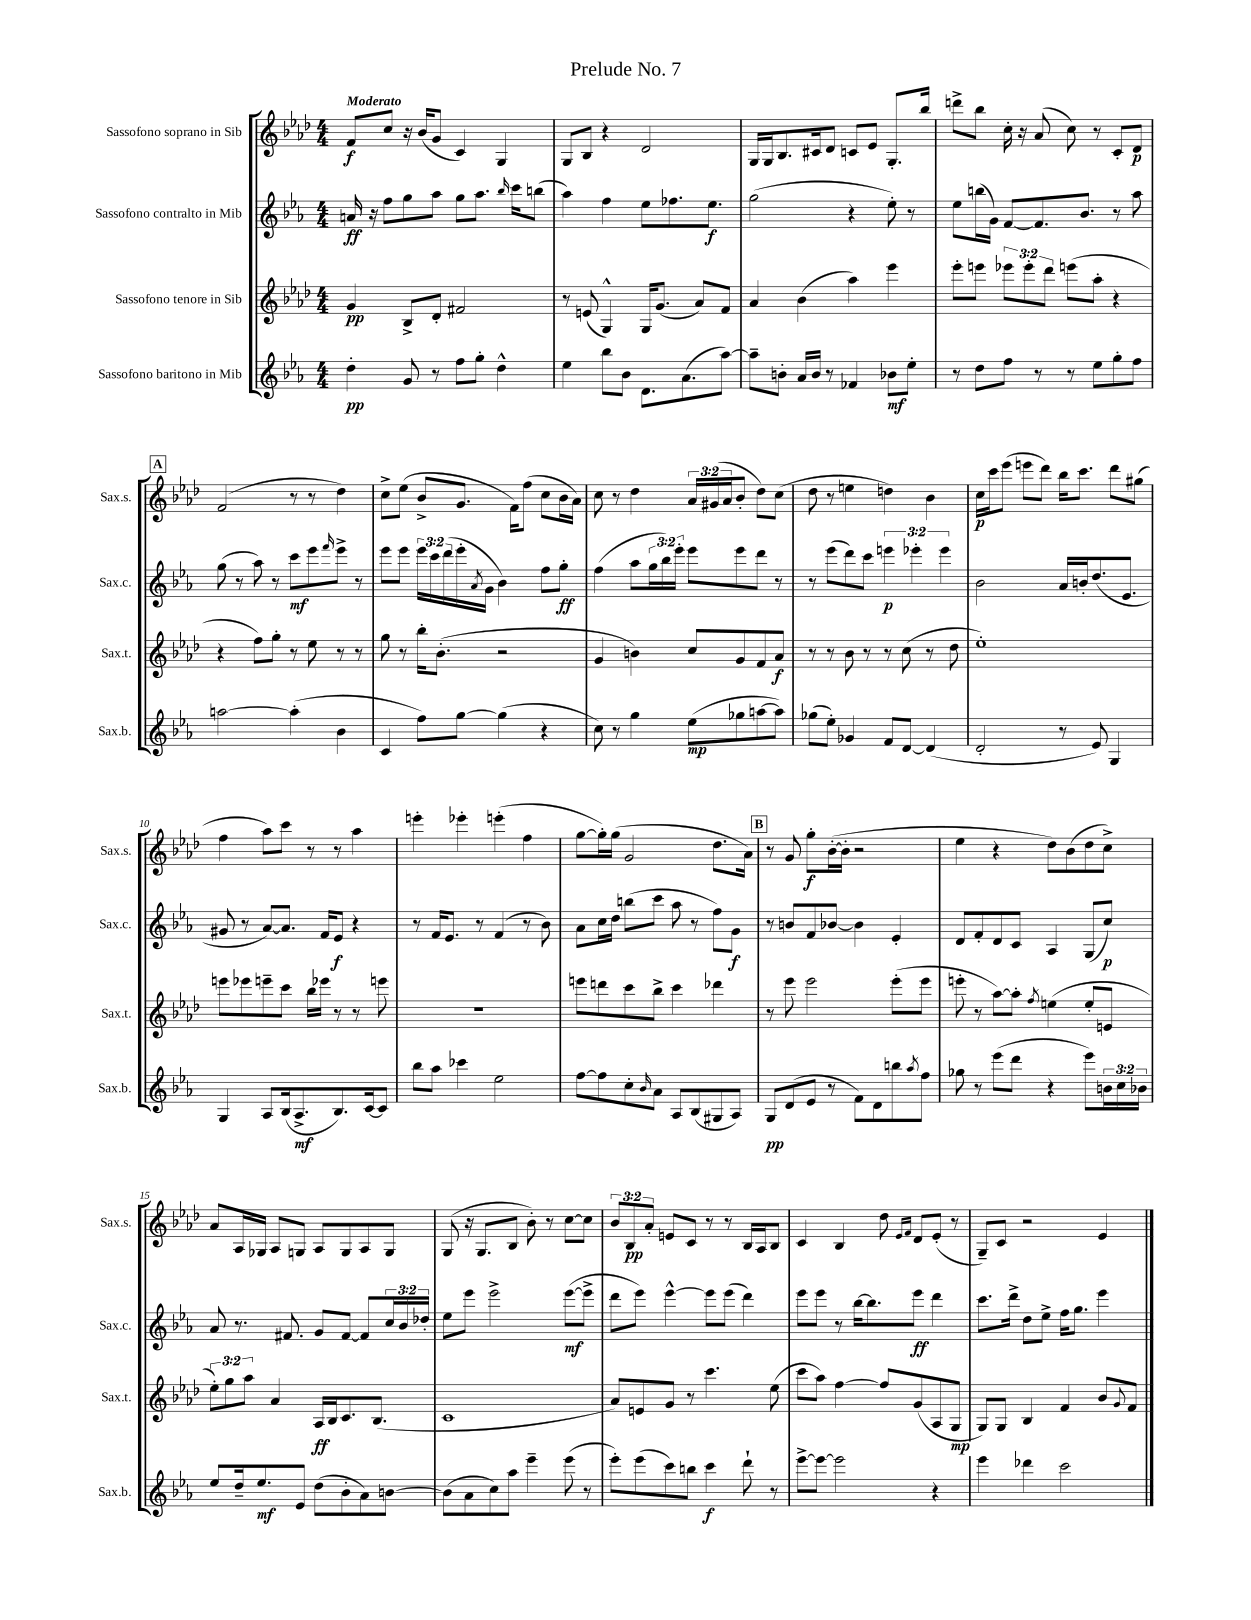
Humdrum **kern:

**kern	**kern	**kern	**kern
*staff4	*staff3	*staff2	*staff1
*clefG2	*clefG2	*clefG2	*clefG2
*k[b-e-a-]	*k[b-e-a-d-]	*k[b-e-a-]	*k[b-e-a-d-]
*M4/4	*M4/4	*M4/4	*M4/4
4dd'	4g	16a	8f
.	.	16r	.
.	.	8ff	8cc
8g	8B-^	8gg	16r
.	.	.	(16b-
8r	8d-'	8aa-	8g
8ff	2f#	8gg	4c)
8gg'	.	8.aa-	.
4dd^^	.	.	4G
.	.	16qqbb-	.
.	.	16ccc	.
.	.	(8bb	.
=	=	=	=
4ee-	8r	4aa-)	8G
.	(8e	.	8B-
8bb-	4G^^)	4ff	4r
8b-	.	.	.
8.d	16G	8ee-	2d-
.	(8.g	.	.
.	.	8.ff-	.
(8.a-	.	.	.
.	8a-)	.	.
.	.	8.ee-	.
[8aa-)	8f	.	.
=	=	=	=
8aa-~]	4a-	(2gg	16G
.	.	.	16G
8b'	.	.	8.B-
16a-	(4b-	.	.
16b	.	.	16c#
8r	.	.	8d-
4f-	4aa-)	4r	8c
.	.	.	8e-
8b-	4eee-	8ee-')	8.G'
8ee-'	.	8r	.
.	.	.	16bb-
=	=	=	=
8r	8eee-'	8ee-	8ddd^
8dd	8eee	(16bb	8bb-
.	.	16g)	.
8ff	12eee-	[8f	16cc'
.	.	.	16r
.	12eee-'	.	.
8r	.	8.f]	(8a-
.	12ddd-	.	.
8r	(8eee	.	8cc)
.	.	8.b-	.
8ee-	8aa-'	.	8r
8gg'	4r	8r	8c'
8ff	.	8aa-	8d-
=	=	=	=
[2aa	4r	(8gg	(2f
.	.	8r	.
.	8ff)	8aa-)	.
.	8gg'	8r	.
(4aa']	8r	8ccc	8r
.	8ee-	8eee-	8r
.	.	16qqfff	.
4b-	8r	8eee-^	4dd-)
.	8r	8r	.
=	=	=	=
4c	8gg	8eee-	8cc^
.	8r	8eee-	(8ee-
8ff)	16bb-'	24eee-	8b-^
.	.	24ccc	.
.	(8.b-'	.	.
.	.	(24ddd	.
[8gg	.	16eee-'	8.g
.	.	8qa-	.
.	.	16g	.
(4gg]	2r	4b-)	.
.	.	.	16f)
.	.	.	(8ff
4r	.	8ff	8cc
.	.	8gg'	16b-
.	.	.	16a-)
=	=	=	=
8cc)	4g	(4ff	8cc
8r	.	.	8r
4gg	4b)	8aa-	4dd-
.	.	24gg	.
.	.	24bb-)	.
.	.	24eee-'	.
(8ee-	8cc	8eee-	24a-
.	.	.	(24g#
.	.	.	24a-
8gg-	8g	8eee-	8b-'
[8aa	8f	8ddd	8dd-)
8aa])	8a-	8r	(8cc
=	=	=	=
(8gg-	8r	8r	8dd-
8ee-')	8r	(8eee-	8r
4g-	8b-	8ddd)	4ee
.	8r	8ccc	.
8f	8r	6eee	4dd)
[8d	(8cc	.	.
.	.	6eee-'	.
(4d]	8r	.	4b-
.	.	6eee-	.
.	8dd-	.	.
=	=	=	=
2d'	1ee-')	2b-	16cc
.	.	.	16ccc
.	.	.	(8eee-
.	.	.	8eee
.	.	.	8ddd-)
8r	.	16a-	16bb-
.	.	16b'	8.ccc
8e-)	.	(8.dd	.
4G	.	.	8ddd-
.	.	8.e-	.
.	.	.	(8gg#
=	=	=	=
4G	8eee	8g#	4ff
.	8eee-	8r	.
8A-	8eee~	[8a-)	8aa-)
(16B-	8ccc	8.a-]	8ccc
8.A-^	.	.	.
.	16bb-	.	8r
.	16eee-	16f	.
8.B-)	8r	8e-	8r
.	8r	4r	4aa-
[16c	.	.	.
8c]	8eee	.	.
=	=	=	=
8bb-	1r	8r	4eee'
8aa-	.	16f	.
.	.	8.e-	.
4ccc-	.	.	4eee-'
.	.	8r	.
2ee-	.	(4f	(4eee'
.	.	8r	4ff
.	.	8b-)	.
=	=	=	=
[8ff	8eee	8a-	[8gg
8ff]	8ddd	16cc	16gg'])
.	.	16dd	(16gg
8cc'	8ccc	(8bb	2g
16qqb-	.	.	.
8a-	8bb-^	8ccc	.
8A-	4ccc	8aa-	.
(8B-	.	8r	.
8G#	4ddd-	8ff)	8.dd-
8A-)	.	8g	.
.	.	.	16a-)
=	=	=	=
8G	8r	8r	8r
(8d	8eee-	8b	8g
8e-	2eee-	8f	8gg'
8r	.	[8b-	([16b-'
.	.	.	16b-']
8f)	.	4b-]	2r
8d	.	.	.
8bb	(8eee-'	4e-'	.
8qaa-	.	.	.
8ff	8eee-	.	.
=	=	=	=
8gg-	8eee'	8d	4ee-
8r	8r	8f'	.
(8eee-	[8aa-)	8d	4r
8ddd	8aa-']	8c	.
.	8qff	.	.
4r	(4ee	4A-	8dd-)
.	.	.	(8b-
8eee-)	8ee'	(8G	8dd-
24b	8e	8cc)	8cc^)
24cc	.	.	.
24b-	.	.	.
=	=	=	=
8ee-	12ee-')	8a-	8a-
.	12gg	.	.
16dd~	.	8.r	16A-
.	12aa-	.	.
8.ee-	.	.	16G-
.	4a-	.	8A-
.	.	8.f#	.
8e-	.	.	8G
(8dd	16A-	8g	8A-
.	16B-	.	.
8b-'	8.c	[8f#	8G
8a-)	.	8f#]	8A-
.	(8.B-	.	.
[8b	.	24cc	8G
.	.	24b-	.
.	.	24dd-'	.
=	=	=	=
(8b]	1c	8ee-	(8G
8a-	.	8eee-	16r
.	.	.	8.G
8cc)	.	2eee-^	.
8aa-	.	.	8B-
4eee-~	.	.	8b-')
.	.	.	8r
(8eee-	.	([8eee-	[8cc
8r	.	8eee-^]	8cc]
=	=	=	=
8eee-')	8a-)	8ddd	12b-
.	.	.	12B-
(8eee-	8e	8eee-)	.
.	.	.	12a-'
8ccc)	8g	[4eee-^^	8e
8bb	8r	.	8c
4ccc	4.ccc	8eee-]	8r
.	.	(8eee-	8r
8ddd`	.	4ddd)	16B-
.	.	.	16A-
8r	(8ee-	.	8B-
=	=	=	=
[8eee-^	8ccc	8eee-	4c
8eee-_	8aa-)	8eee-	.
2eee-]	[4ff	8r	4B-
.	.	[16bb-	.
.	.	8.bb-]	.
.	8ff]	.	8dd-
.	.	.	16qqe-
.	.	.	16qqf
.	(8g	8eee-	8d-
4r	8A-	4ddd	(8e-'
.	8G	.	8r
=	=	=	=
4eee-	8G)	8.ccc	8G~)
.	8G	.	8c
.	.	16ddd^	.
4ddd-	4B-	8dd	2r
.	.	8ee-^	.
2ccc	4f	16ff	.
.	.	8.gg	.
.	8b-	4eee-	4e-
.	8qqg	.	.
.	8f	.	.
==	==	==	==
*-	*-	*-	*-
